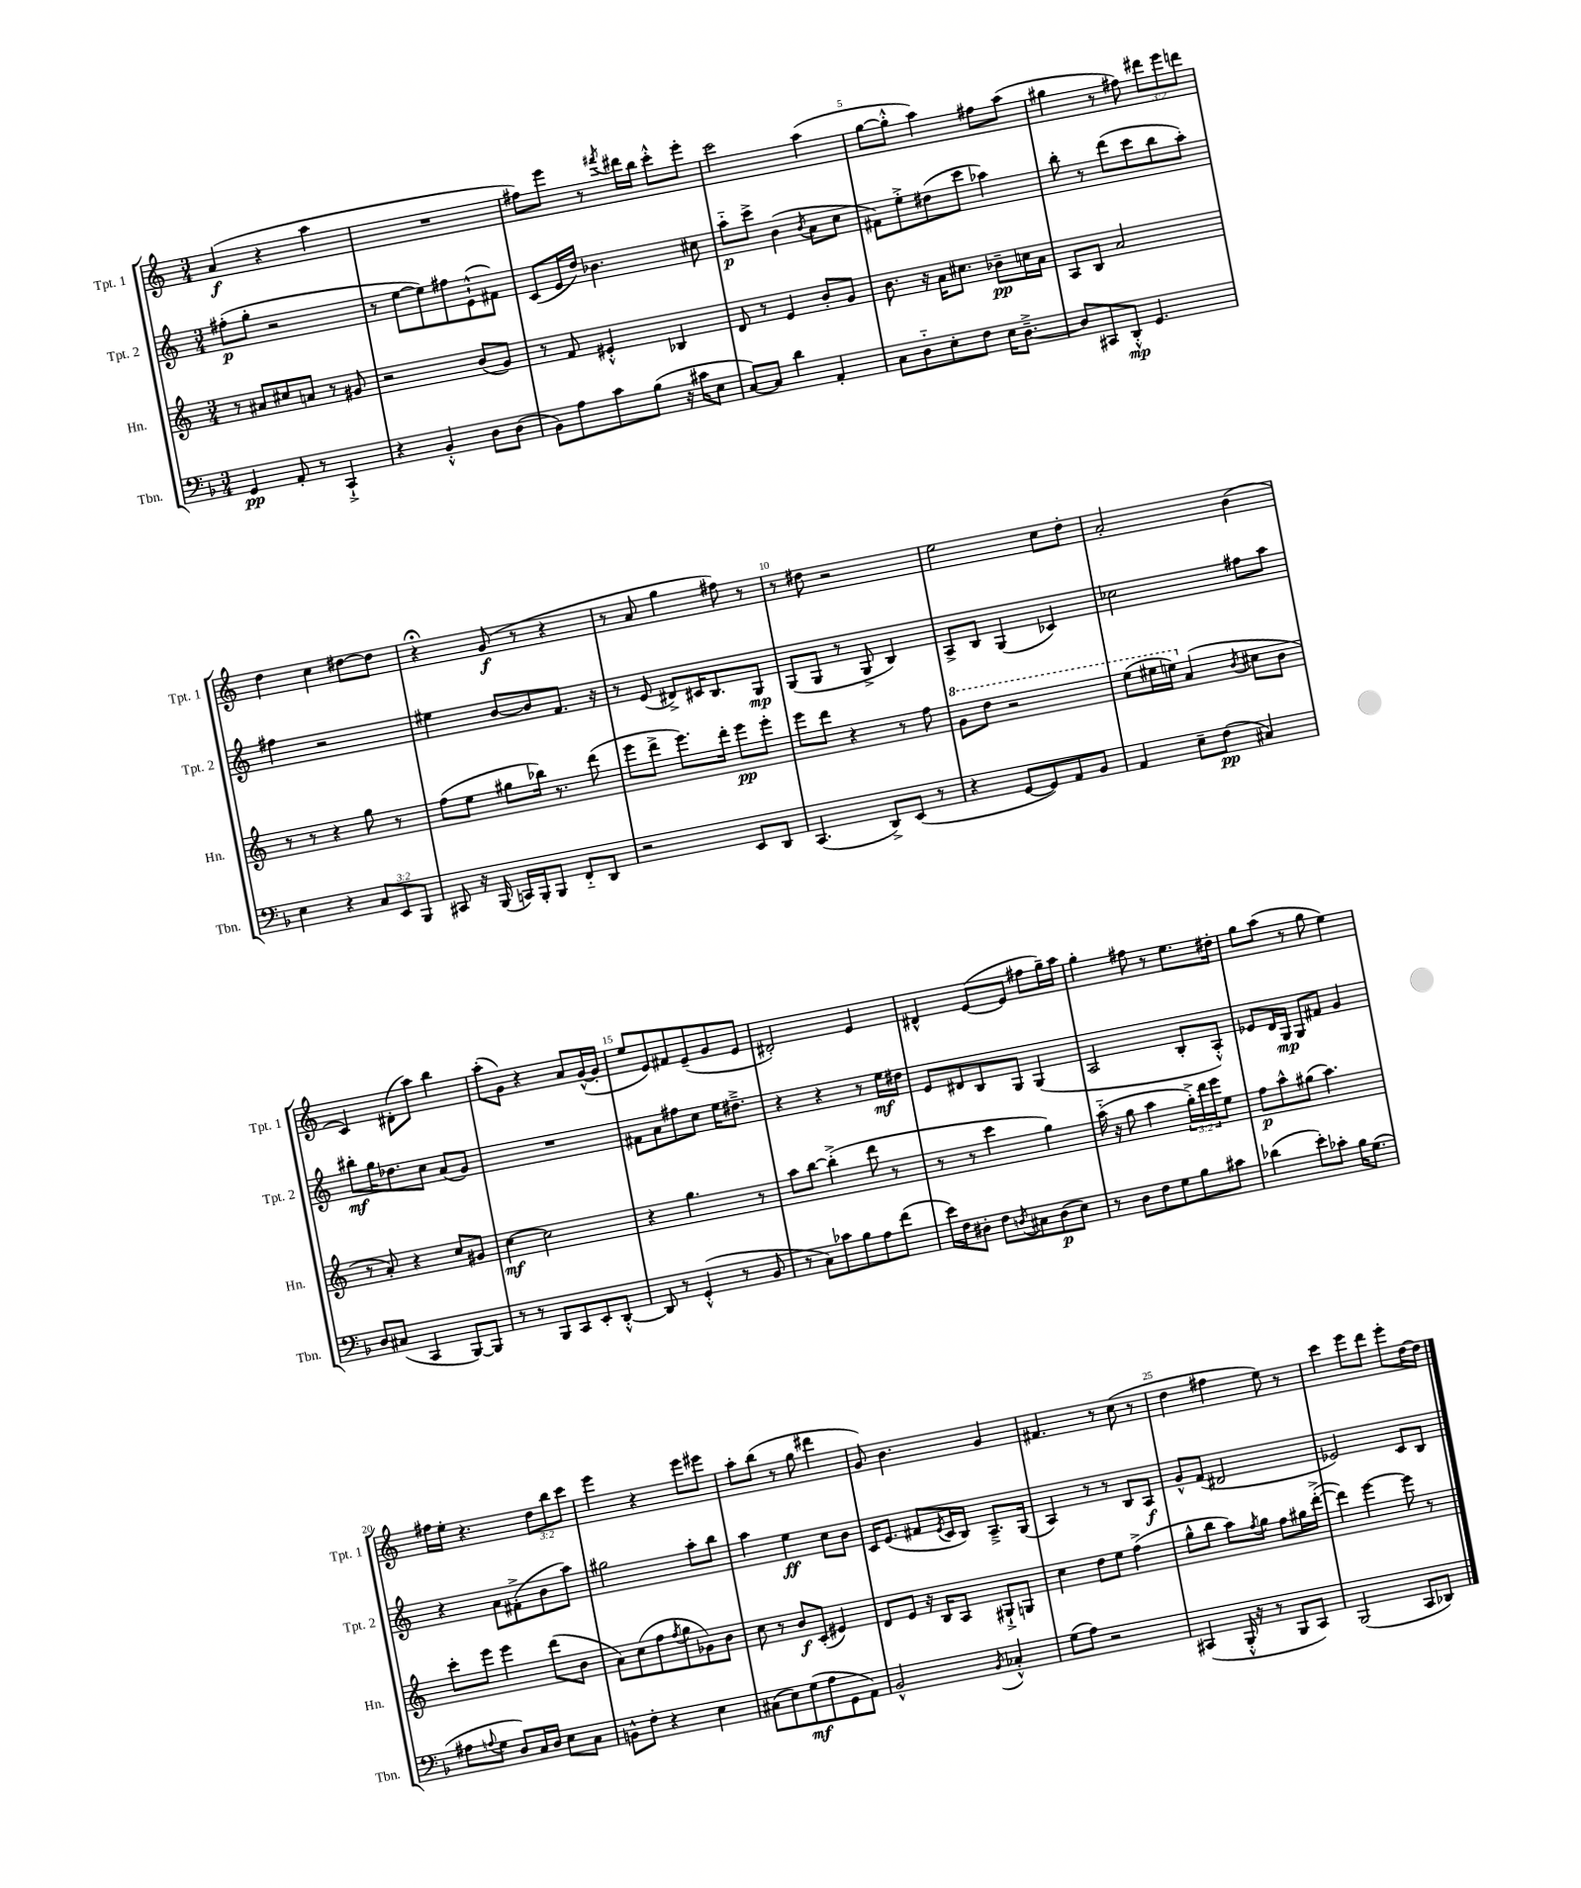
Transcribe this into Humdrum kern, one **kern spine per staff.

**kern	**dynam	**kern	**dynam	**kern	**dynam	**kern	**dynam
*part4	*part4	*part3	*part3	*part2	*part2	*part1	*part1
*staff4	*staff4	*staff3	*staff3	*staff2	*staff2	*staff1	*staff1
*I"Tbn.	*	*I"Hn.	*	*I"Tpt. 2	*	*I"Tpt. 1	*
*I'Tbn.	*	*I'Hn.	*	*I'Tpt. 2	*	*I'Tpt. 1	*
*clefF4	*	*clefG2	*	*clefG2	*	*clefG2	*
*k[b-]	*	*k[]	*	*k[]	*	*k[]	*
*M3/4	*	*M3/4	*	*M3/4	*	*M3/4	*
=1	=1	=1	=1	=1	=1	=1	=1
4GG/	pp	8r	.	(8ff#X'\L	p	(4a/	f
.	.	8a#X/L	.	8gg'\J	.	.	.
8AA'/	.	8cc#X/	.	2r	.	4r	.
8r	.	8an/J	.	.	.	.	.
4CC`^/	.	8r	.	.	.	4aa\	.
.	.	8g#X/	.	.	.	.	.
=2	=2	=2	=2	=2	=2	=2	=2
4r	.	2r	.	8r	.	2.r	.
.	.	.	.	[8ee\L	.	.	.
4BB-'^^/	.	.	.	8ee\])	.	.	.
.	.	.	.	8ff#X\	.	.	.
8D\L	.	(8b/L	.	(8e`^^\	.	.	.
(8D\J	.	8g/J)	.	8f#X\J)	.	.	.
=3	=3	=3	=3	=3	=3	=3	=3
8BB-\L)	.	8r	.	(8c/L	.	8ff#X\L)	.
8A\	.	8f/	.	16e/L	.	8eee\J	.
.	.	.	.	16dd/JJ)	.	.	.
8c\	.	4e#X'^^/	.	4.b-X\	.	8r	.
.	.	.	.	.	.	8qfff#X/	.
(8B-\J	.	.	.	.	.	16ddd#X\LL	.
.	.	.	.	.	.	16bb\JJ	.
16r	.	4B-X/	.	.	.	8ccc'^^\L	.
16c#X\KL	.	.	.	.	.	.	.
8E\J	.	.	.	8cc#X\	.	8eee'\J	.
=4	=4	=4	=4	=4	=4	=4	=4
[8C/L)	.	8d/	.	8aa\L	p	2ccc\	.
8C/J]	.	8r	.	8ccc^\J	.	.	.
4d\	.	4e/	.	(4b\	.	.	.
.	.	.	.	8qb/	.	.	.
4AA'/	.	8b'/L	.	8a\L	.	(4aa\	.
.	.	8g/J	.	8cc\J	.	.	.
=5	=5	=5	=5	=5	=5	=5	=5
8C\L	.	8.b\	.	8f#X\L)	.	[8gg\L	.
8D\	.	.	.	8ee'^\	.	8gg'^^\J]	.
.	.	16r	.	.	.	.	.
8E'\	.	16a\KL	.	(8dd#X\	.	4aa\)	.
.	.	8.cc#X\J	.	.	.	.	.
8F\J	.	.	.	8ccc\J	.	.	.
16E\KL	.	8b-X~\L	pp	4aa-X\)	.	8ff#X\L	.
[8.D~^\J	.	.	.	.	.	.	.
.	.	16ccn\L	.	.	.	(8aa\J	.
.	.	16a\JJ	.	.	.	.	.
=6	=6	=6	=6	=6	=6	=6	=6
8D/L]	.	8A/L	.	8bb'\	.	4gg#X\	.
8CC#X/	.	8B/J	.	8r	.	.	.
8DD'^^/J	mp	2a/	.	(8ddd\L	.	8r	.
4.GG/	.	.	.	8ccc\	.	8ff#X\)	.
.	.	.	.	8bb\	.	12ddd#X\L	.
.	.	.	.	.	.	12eee\	.
.	.	.	.	8aa'\J)	.	.	.
.	.	.	.	.	.	12dddn\J	.
!!LO:LB:g=z
=7	=7	=7	=7	=7	=7	=7	=7
4E\	.	8r	.	4ff#X\	.	4dd\	.
.	.	8r	.	.	.	.	.
4r	.	4r	.	2r	.	4cc\	.
12C/L	.	8gg\	.	.	.	[8dd#X\L	.
12EE/	.	.	.	.	.	.	.
.	.	8r	.	.	.	8dd#\J]	.
12BBB-/J	.	.	.	.	.	.	.
=8	=8	=8	=8	=8	=8	=8	=8
8CC#X/	.	(8ff\L	.	4ee#X\	.	4r;<	.
16r	.	8ee\J	.	.	.	.	.
(16BBB-/	.	.	.	.	.	.	.
16CCn/LL)	.	8gg#X\L	.	[8b/L	.	(8g/	f
16BBB-'/J	.	.	.	.	.	.	.
8BBB-/J	.	16bb-X\Jk)	.	8b/]	.	8r	.
.	.	8.r	.	.	.	.	.
8FF/L	.	.	.	8.f/J	.	4r	.
8DD/J	.	(8ddd\	.	.	.	.	.
.	.	.	.	16r	.	.	.
=9	=9	=9	=9	=9	=9	=9	=9
2r	.	8eee\L	.	8r	.	8r	.
.	.	8ddd^\J	.	(8e/	.	8a/	.
.	.	8.eee\L)	.	8d#X^/L)	.	4gg\	.
.	.	.	.	16c#X/K	.	.	.
.	.	16ddd'\Jk	.	8.B/	.	.	.
8EE/L	.	8eee\L	pp	.	.	8ff#X\)	.
8DD/J	.	8eee'\J	.	8G/J	mp	8r	.
=10	=10	=10	=10	=10	=10	=10	=10
(4.CC/	.	8eee\L	.	(8G/L	.	8r	.
.	.	8ddd\J	.	8G/J	.	8dd#X\	.
.	.	4r	.	8r	.	2r	.
8DD^/L)	.	.	.	8G^/	.	.	.
(8EE/J	.	8r	.	4B/)	.	.	.
8r	.	8ff\	.	.	.	.	.
=11	=11	=11	=11	=11	=11	=11	=11
*	*	*8va	*	*	*	*	*
4r	.	8gg\L	.	8A^/L	.	2ee\	.
.	.	8ddd\J	.	8B/J	.	.	.
[8GG/L	.	2r	.	(4G/	.	.	.
8GG/])	.	.	.	.	.	.	.
8AA/	.	.	.	4c-X/)	.	8cc\L	.
8BB-/J	.	.	.	.	.	8dd'\J	.
=12	=12	=12	=12	=12	=12	=12	=12
4AA/	.	(8eee\L	.	2cc-X\	.	2a'/	.
.	.	16eee#X\L	.	.	.	.	.
.	.	16eeen\JJ)	.	.	.	.	.
*	*	*X8va	*	*	*	*	*
8E~\L	.	(4a/	.	.	.	.	.
(8F\J	pp	.	.	.	.	.	.
.	.	8qb/	.	.	.	.	.
4C#X/)	.	8cc#X\L	.	8ff#X\L	.	(4b\	.
.	.	8b\J	.	8aa\J	.	.	.
!!LO:LB:g=z
=13	=13	=13	=13	=13	=13	=13	=13
8D/L	.	8r	.	8bb#X'\L	mf	4c/)	.
(8C#X/J	.	8a'/)	.	16gg\K	.	.	.
.	.	.	.	8.dd-X\	.	.	.
4CC/	.	4r	.	.	.	(8d#X'\L	.
.	.	.	.	8cc\J	.	8aa\J)	.
[8BBB-/L)	.	8cc/L	.	(8a/L	.	4bb\	.
8BBB-/J]	.	8g#X/J	.	8g/J)	.	.	.
=14	=14	=14	=14	=14	=14	=14	=14
8r	.	[4cc\	mf	2.r	.	(8aa'\L	.
8r	.	.	.	.	.	8g\J)	.
8BBB-/L	.	2cc\]	.	.	.	4r	.
8CC/	.	.	.	.	.	.	.
8EE'/	.	.	.	.	.	8a/L	.
[8DD'^^/J	.	.	.	.	.	([16g^^/L	.
.	.	.	.	.	.	16g'/JJ]	.
=15	=15	=15	=15	=15	=15	=15	=15
8DD/]	.	4r	.	8f#X\L	.	8ee/L	.
8r	.	.	.	8a\	.	8e/)	.
(4GG'^^/	.	4.gg\	.	8ff#X\	.	8f#X/	.
.	.	.	.	8cc\J	.	(8e~/	.
8r	.	.	.	16ee\KL	.	8g/	.
.	.	.	.	8.dd#X~^\J	.	.	.
8BB-/	.	8r	.	.	.	8e/J	.
=16	=16	=16	=16	=16	=16	=16	=16
8r	.	8aa\L	.	4r	.	2d#X'/)	.
8C\L)	.	[8bb\J	.	.	.	.	.
8c-X\	.	(4bb'^\]	.	4r	.	.	.
8B-\	.	.	.	.	.	.	.
8A\	.	8ddd\	.	8r	.	4e/	.
(8f\J	.	8r	.	16ee\LL	mf	.	.
.	.	.	.	16dd#X\JJ	.	.	.
=17	=17	=17	=17	=17	=17	=17	=17
16e\LL)	.	8r	.	8e/L	.	4d#X^^/	.
16F\J	.	.	.	.	.	.	.
8D#X'\J	.	8r	.	8d#X/	.	.	.
8F\L	.	4ccc\	.	8B/	.	([8e/L	.
8qDn/	.	.	.	.	.	.	.
8C#X\	.	.	.	8G/J	.	8e/J]	.
(8D\	p	4gg\)	.	(4G/	.	8ff#X\L	.
8E\J)	.	.	.	.	.	16gg~\L)	.
.	.	.	.	.	.	16aa\JJ	.
=18	=18	=18	=18	=18	=18	=18	=18
8r	.	(16aa\	.	2A/	.	4gg'\	.
.	.	16r	.	.	.	.	.
8D\L	.	8gg\	.	.	.	.	.
8F\	.	4aa\	.	.	.	8ff#X\	.
8G\	.	.	.	.	.	8r	.
8B-\	.	24gg'^\LL)	.	8B'/L	.	8.ee\L	.
.	.	24ddd\	.	.	.	.	.
.	.	24eee\J	.	.	.	.	.
8c#X\J	.	8ee\J	.	8A'^^/J)	.	.	.
.	.	.	.	.	.	16dd#X'\Jk	.
=19	=19	=19	=19	=19	=19	=19	=19
(4d-X\	.	8ff\L	p	8e-X/L	.	8gg\L	.
.	.	8aa^^\	.	16d/L	.	(8aa\J	.
.	.	.	.	16G/JJ	mp	.	.
8e'\L)	.	(8gg#X\J	.	8G/L	.	8r	.
8c-X'\J	.	4.aa\)	.	8f#X/J	.	8gg\	.
16B-\KL	.	.	.	4g/	.	4ee\)	.
(8.G\J	.	.	.	.	.	.	.
!!LO:LB:g=z
=20	=20	=20	=20	=20	=20	=20	=20
8A#X\L	.	8ccc'\L	.	4r	.	16ff#X\LL	.
.	.	.	.	.	.	16ee'\JJ	.
8qqAn/	.	.	.	.	.	.	.
8G\J	.	8eee\J	.	.	.	4.r	.
8D/L)	.	4eee\	.	8a\L	.	.	.
16C/L	.	.	.	(8f#X'^\	.	.	.
16D/JJ	.	.	.	.	.	.	.
8E\L	.	(8ddd\L	.	8b\	.	12dd\L	.
.	.	.	.	.	.	12bb\	.
8C\J	.	8b\J	.	8aa\J)	.	.	.
.	.	.	.	.	.	12ccc\J	.
=21	=21	=21	=21	=21	=21	=21	=21
8BBn^^\L	.	8a\L)	.	2gg#X\	.	4eee\	.
8F'\J	.	(8cc\	.	.	.	.	.
4r	.	8ff\	.	.	.	4r	.
.	.	8qff/	.	.	.	.	.
.	.	8gg\	.	.	.	.	.
4E\	.	8g-X\)	.	8aa'\L	.	8eee\L	.
.	.	8b\J	.	8bb\J	.	8eee#X\J	.
=22	=22	=22	=22	=22	=22	=22	=22
(8C#X\L	.	8cc\	.	4aa\	.	8aa'\L	.
8E\)	.	8r	.	.	.	(8bb\J	.
(8G\	mf	8b/L	f	4ee\	ff	8r	.
8A\	.	(8c'/J	.	.	.	8gg\	.
8GG\	.	4e#X/)	.	8cc\L	.	4ddd#X\	.
8AA\J)	.	.	.	8b\J	.	.	.
=23	=23	=23	=23	=23	=23	=23	=23
2BB-^^/	.	8d/L	.	16c/KL	.	8g/)	.
.	.	.	.	(8.e/J	.	.	.
.	.	8e/J	.	.	.	4.b\	.
.	.	16r	.	8f#X/L	.	.	.
.	.	16B/KL	.	.	.	.	.
.	.	.	.	8qe/	.	.	.
.	.	8A/J	.	16c/L	.	.	.
.	.	.	.	16B/JJ)	.	.	.
8qBB-/	.	.	.	.	.	.	.
4C-X'^^/	.	8G#X`^/L	.	8.A~^/L	.	4g/	.
.	.	8Gn/J	.	.	.	.	.
.	.	.	.	(16G/Jk	.	.	.
=24	=24	=24	=24	=24	=24	=24	=24
(8G\L	.	4cc\	.	4A/)	.	4.f#X/	.
8A\J)	.	.	.	.	.	.	.
2r	.	8dd\L	.	8r	.	.	.
.	.	8ee\J	.	8r	.	8r	.
.	.	(4ff^\	.	8B/L	.	(8cc\	.
.	.	.	.	8A/J	f	8r	.
=25	=25	=25	=25	=25	=25	=25	=25
(4CC#X/	.	8gg^^\L	.	8g^^/L	.	4dd\	.
.	.	8bb\J	.	(8f/J	.	.	.
16BBB-'^^/	.	8aa\L)	.	2d#X/	.	4ff#X\	.
16r	.	.	.	.	.	.	.
.	.	8qff/	.	.	.	.	.
8r	.	8gg\J	.	.	.	.	.
8BBB-/L	.	8ff\L	.	.	.	8ee\)	.
8CC#/J)	.	16gg#X\L	.	.	.	8r	.
.	.	([16ddd'^\JJ	.	.	.	.	.
=26	=26	=26	=26	=26	=26	=26	=26
(2BBB-/	.	4ddd\])	.	2e-X/)	.	4ccc\	.
.	.	[4eee\	.	.	.	8eee\L	.
.	.	.	.	.	.	8ddd\J	.
8CC/L	.	8eee\]	.	8c/L	.	8eee'\L	.
8DD-X/J)	.	8r	.	8B/J	.	[16dd\L	.
.	.	.	.	.	.	16dd\JJ]	.
==	==	==	==	==	==	==	==
*-	*-	*-	*-	*-	*-	*-	*-
